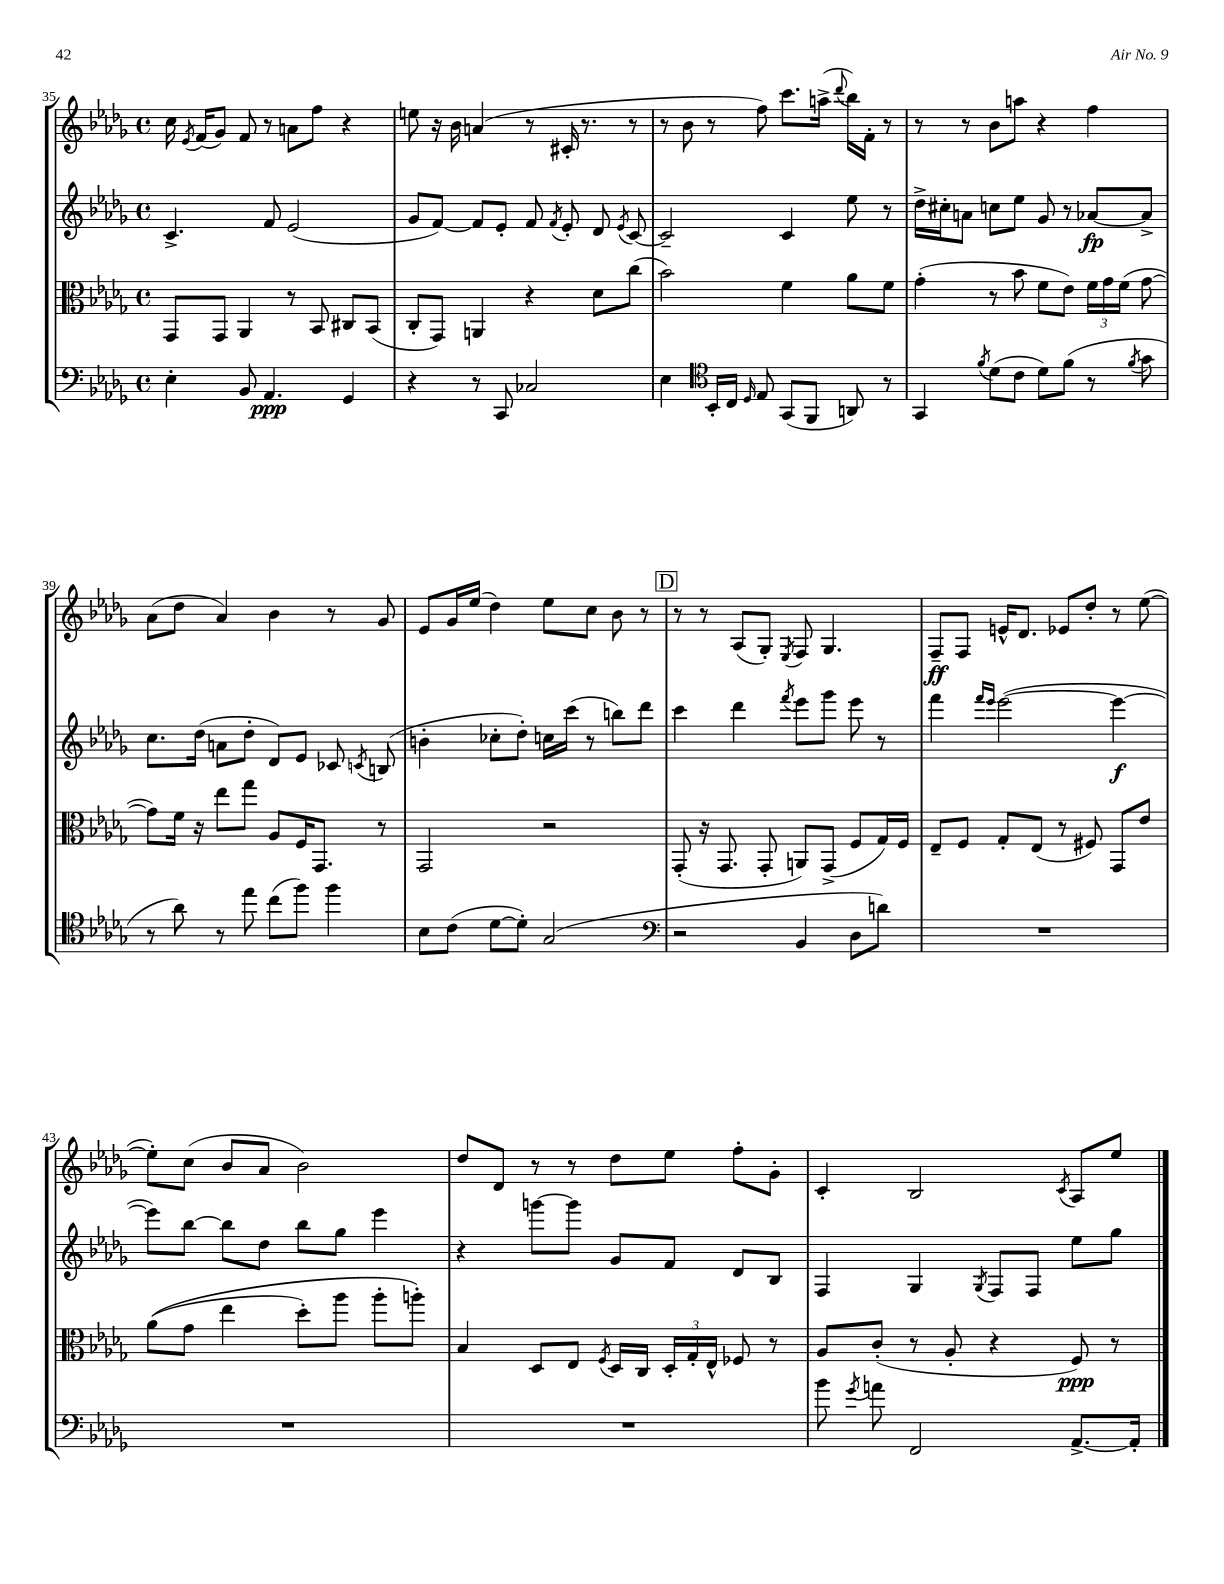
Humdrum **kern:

**kern	**kern	**kern	**kern
*staff4	*staff3	*staff2	*staff1
*clefF4	*clefC3	*clefG2	*clefG2
*k[b-e-a-d-g-]	*k[b-e-a-d-g-]	*k[b-e-a-d-g-]	*k[b-e-a-d-g-]
*M4/4	*M4/4	*M4/4	*M4/4
*met(c)	*met(c)	*met(c)	*met(c)
4E-'\	8GG-/L	4.c^/	16cc\
.	.	.	8qe-/
.	.	.	(16f/LK
.	8GG-/J	.	8g-/J)
8BB-/	4AA-/	.	8f/
4.AA-/	.	8f/	8r
.	8r	(2e-/	8a\L
.	8BB-/	.	8ff\J
4GG-/	8C#/L	.	4r
.	(8BB-/J	.	.
=	=	=	=
4r	8C'/L	8g-/L	8ee\
.	8GG-/J)	[8f/J)	16r
.	.	.	16b-\
8r	4AA/	8f/]L	(4a/
8CC/	.	8e-'/J	.
2C-/	4r	8f/	8r
.	.	8qf/	.
.	.	8e-'/	16c#'/
.	.	.	8.r
.	8d-\L	8d-/	.
.	.	8qe-/	.
.	(8cc\J	[8c/	8r
=	=	=	=
4E-\	2b-\)	2c~/]	8r
.	.	.	8b-\
*clefC4	*	*	*
16BB-'/LL	.	.	8r
16C/JJ	.	.	.
16qqD-/	.	.	.
8E-/	.	.	8ff\)
(8GG-/L	4f\	4c/	8.ccc\L
8FF/J	.	.	.
.	.	.	(16aa^\Jk
.	.	.	8qqddd-/
8AA/)	8a-\L	8ee-\	16bb-\LL)
.	.	.	16f'\JJ
8r	8f\J	8r	8r
=	=	=	=
4GG-/	(4g-'\	16dd-^\LL	8r
.	.	16cc#'\J	.
.	.	8a\J	8r
8qf/	.	.	.
(8d-\L	8r	8cc\L	8b-\L
8c\J	8b-\	8ee-\J	8aa\J
8d-\L)	8f\L	8g-/	4r
(8f\J	8e-\J)	8r	.
8r	24f\LL	[8a-/L	4ff\
.	24g-\	.	.
.	(24f\JJ	.	.
8qf/	.	.	.
8g-\	[8g-\	8a-^/]J	.
=	=	=	=
8r	8g-\]L)	8.cc\L	(8a-\L
8a-\)	16f\Jk	.	8dd-\J
.	16r	(16dd-\Jk	.
8r	8ee-\L	8a\L	4a-/)
8ee-\	8gg-\J	8dd-'\J	.
(8cc\L	8A-/L	8d-/L)	4b-\
8ff\J)	16F/K	8e-/J	.
.	8.GG-/J	.	.
4ff\	.	8c-/	8r
.	.	8qc/	.
.	8r	(8B/	8g-/
=	=	=	=
8B-\L	2GG-/	4b'\	8e-/L
(8c\J	.	.	16g-/L
.	.	.	(16ee-/JJ
[8d-\L	.	8cc-'\L	4dd-\)
8d-'\]J)	.	8dd-'\J)	.
(2G-/	2r	16cc\LL	8ee-\L
.	.	(16ccc\JJ	.
.	.	8r	8cc\J
.	.	8bb\L)	8b-\
.	.	8ddd-\J	8r
=	=	=	=
*clefF4	*	*	*
2r	(8GG-'/	4ccc\	8r
.	16r	.	8r
.	8.GG-/	.	.
.	.	4ddd-\	(8A-/L
.	8GG-'/	.	8G-'/J)
.	.	8qfff/	8qE-/
4BB-/	8AA/L)	8eee-\L	8F/
.	(8GG-^/J	8ggg-\J	4.G-/
8D-\L	8F/L	8eee-\	.
8d\J)	16G-/L)	8r	.
.	16F/JJ	.	.
=	=	=	=
1r	8E-~/L	4fff\	8F~/L
.	8F/J	.	8F/J
.	.	16qqfff/LL	.
.	.	16qqeee-/JJ	.
.	8G-'/L	([2eee-\	16e^^/LK
.	.	.	8.d-/J
.	(8E-/J	.	.
.	8r	.	8e-/L
.	8F#/)	.	8dd-'/J
.	8GG-/L	4eee-\_	8r
.	8e-/J	.	([8ee-\
=	=	=	=
1r	&((8a-\L	8eee-\]L)	8ee-'\]L)
.	8g-\J	[8bb-\J	(8cc\J
.	4ee-\	8bb-\]L	8b-/L
.	.	8dd-\J	8a-/J
.	8dd-'\L)	8bb-\L	2b-\)
.	8aa-\J	8gg-\J	.
.	8aa-'\L	4eee-\	.
.	8aa'\J&)	.	.
=	=	=	=
1r	4B-/	4r	8dd-/L
.	.	.	8d-/J
.	8D-/L	[8ggg\L	8r
.	8E-/J	8ggg\]J	8r
.	8qF/	.	.
.	16D-/LL	8g-/L	8dd-\L
.	16C/JJ	.	.
.	24D-'/LL	8f/J	8ee-\J
.	24G-'/	.	.
.	24E-^^/JJ	.	.
.	8F-/	8d-/L	8ff'\L
.	8r	8B-/J	8g-'\J
=	=	=	=
8b-\	8A-/L	4F/	4c'/
8qg-/	.	.	.
8a\	(8c'/J	.	.
2FF/	8r	4G-/	2B-/
.	8A-'/	.	.
.	.	8qG-/	.
.	4r	8F/L	.
.	.	8F/J	.
.	.	.	8qc/
[8.AA-^/L	8F/)	8ee-\L	8A-/L
.	8r	8gg-\J	8ee-/J
16AA-'/]Jk	.	.	.
==	==	==	==
*-	*-	*-	*-
